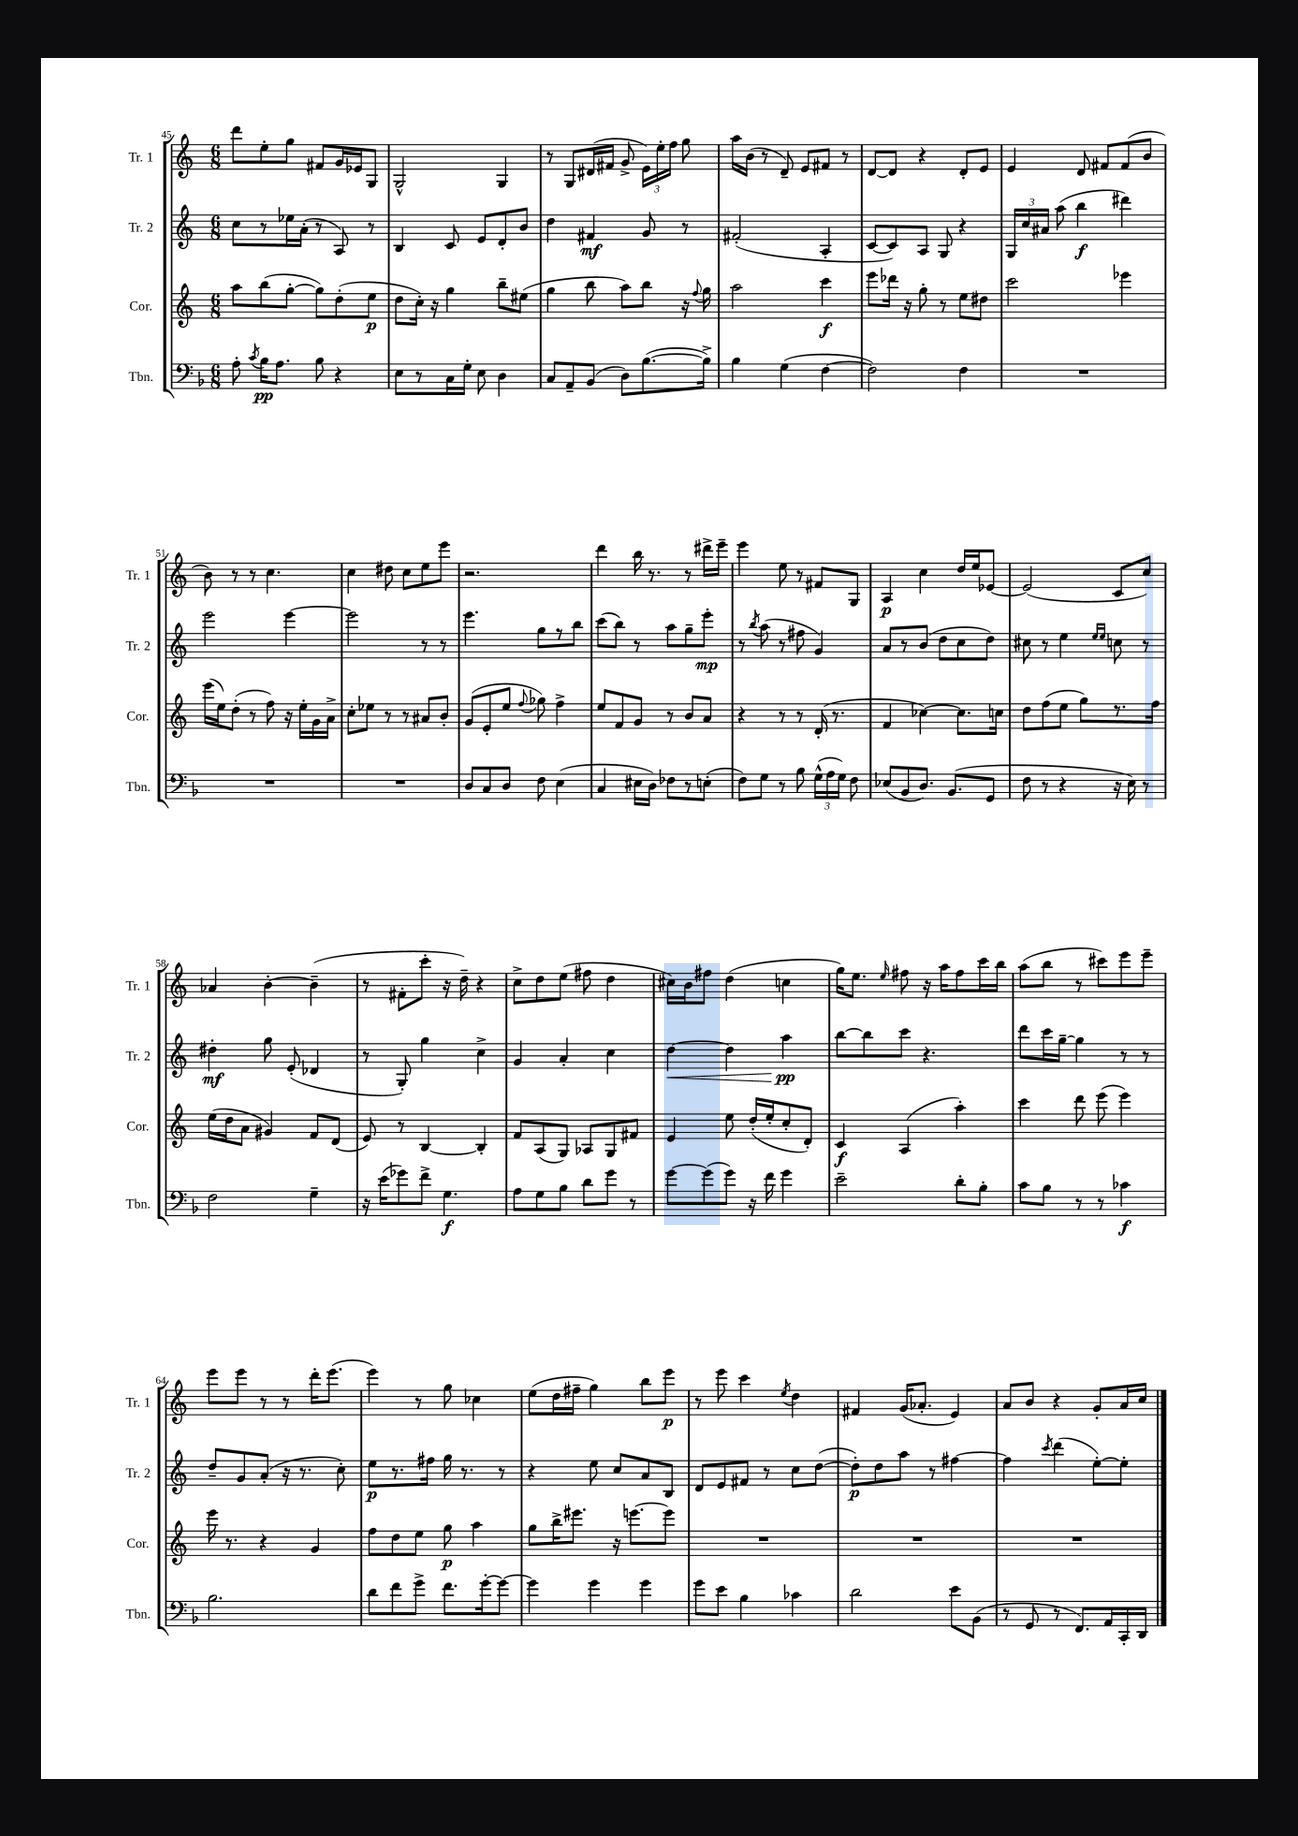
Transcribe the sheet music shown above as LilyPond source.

<<
\new StaffGroup <<
\new Staff = "s0" \with { instrumentName = "Tr. 1" shortInstrumentName = "Tr. 1" } {
    \clef treble \key c \major \numericTimeSignature \time 6/8
    \autoBeamOff d'''8[ e''8-. g''8] fis'8[ g'16 ees'16 g8] |
    g2-^ g4 |
    r8 g8[ dis'16( fis'16] g'8-> \tuplet 3/2 { e'16[) e''16-. f''16] } g''8 |
    a''16[ b'16]( r8 d'8--) e'8[ fis'8] r8 |
    d'8[~ d'8] r4 d'8[-. e'8] |
    e'4 d'8 fis'8[ fis'8( b'8] |
    b'8) r8 r8 c''4. |
    c''4 dis''8 c''8[ e''8 e'''8] |
    r2. |
    d'''4 b''16 r8. r8 dis'''16[-> e'''16]-- |
    e'''4 e''8 r8 fis'8[ g8] |
    a4\p c''4 d''16[ e''16 ees'8]~ |
    ees'2( c'8[ c''8]) |
    aes'4 b'4~-. b'4--( |
    r8 fis'8[-. c'''8]-. r16 d''16--) r4 |
    c''8[-> d''8 e''8]( fis''8 d''4 |
    cis''16[) b'16 fis''8] d''4( c''4 |
    g''16[) e''8.] \grace { e''16 } fis''8 r16 a''16[ fis''8 c'''16 b''16] |
    a''8[( b''8] r8 cis'''8[) e'''8 e'''8]-- |
    e'''8[ e'''8] r8 r8 d'''16[-. e'''8.]( |
    e'''4) r8 g''8 ces''4 |
    e''8[( d''16 fis''16]-- g''4) b''8[ e'''8]\p |
    r8 e'''8 c'''4 \acciaccatura { e''8 } d''4 |
    fis'4 g'16[( aes'8.]-. e'4) |
    a'8[ b'8] r4 g'8[-. a'16 c''16] \bar "|." |
}
\new Staff = "s1" \with { instrumentName = "Tr. 2" shortInstrumentName = "Tr. 2" } {
    \clef treble \key c \major \numericTimeSignature \time 6/8
    \autoBeamOff c''8[ r8 ees''16 a'16]-.( r8 a8) r8 |
    b4 c'8 e'8[ d'8-. b'8] |
    d''4 fis'4\mf g'8 r8 |
    fis'2-.( a4-. |
    c'8[~ c'8) a8] g8 r4 |
    \tuplet 3/2 { g16[ c''16 ais'16] } a''8( b''4\f dis'''4) |
    e'''2 e'''4~ |
    e'''2 r8 r8 |
    e'''4. g''8[ r8 b''8] |
    c'''8[( b''8]) r8 a''8[ g''8-- e'''8]-.\mp |
    r8 \acciaccatura { b''8 } a''8( r8 fis''8 g'4) |
    a'8[ r8 b'8]( d''8[ c''8 d''8]) |
    cis''8 r8 e''4 \grace { e''16[ e''16] } c''8 r8 |
    dis''4-.\mf g''8 e'8-.( des'4 |
    r8 g8-.) g''4 c''4-> |
    g'4 a'4-. c''4 |
    d''4~\< d''4 a''4\pp\! |
    b''8[~ b''8 c'''8] r4. |
    d'''8[ c'''16 g''16]~-- g''4 r8 r8 |
    d''8[-- g'8 a'8]-.( r16 r8. c''8-.) |
    e''8[\p r8. fis''16] g''16 r8. r8 |
    r4 e''8 c''8[ a'8 b8] |
    d'8[ e'8 fis'8] r8 c''8[ d''8]~( |
    d''8[-.\p) d''8 a''8] r8 fis''4~ |
    fis''4 \acciaccatura { c'''8 } d'''4( e''8[~-.) e''8]-. \bar "|." |
}
\new Staff = "s2" \with { instrumentName = "Cor." shortInstrumentName = "Cor." } {
    \clef treble \key c \major \numericTimeSignature \time 6/8
    \autoBeamOff a''8[ b''8( g''8]~-. g''8[) d''8-.( e''8]\p |
    d''8[ c''16]-.) r16 g''4 b''8[-- eis''8]( |
    g''4 b''8 a''8[) b''8] r16 \appoggiatura { f''8 } g''16 |
    a''2 c'''4\f |
    e'''8[ des'''16] r16 g''8-. r8 e''8[ dis''8] |
    c'''2 ees'''4 |
    e'''16[( e''16) d''8]-.( r8 f''8) r16 e''16[-. g'16 a'16]-> |
    c''8[-. ees''8] r8 r8 ais'8[ b'8]-. |
    g'8[( e'8-. e''8] \appoggiatura { f''8 } ges''8) f''4-> |
    e''8[ f'8 g'8] r8 b'8[ a'8] |
    r4 r8 r8 d'16-.( r8. |
    f'4 ces''4~) ces''8.[ c''16] |
    d''8[ f''8( e''8] g''8[) r8. f''16] |
    e''16[( d''16 a'8] gis'4) f'8[ d'8]( |
    e'8) r8 b4~ b4-. |
    f'8[ a8( g8]) aes8[ g8 fis'8] |
    e'4 e''8 d''16[-.( e''16-. c''8-. d'8]-.) |
    c'4\f a4( a''4-.) |
    c'''4 d'''8 e'''8( e'''4) |
    e'''16 r8. r4 g'4 |
    f''8[ d''8 e''8] g''8\p a''4 |
    g''8[ b''16-> eis'''8.] r16 e'''8.[~ e'''8] |
    R2. |
    R2. |
    R2. \bar "|." |
}
\new Staff = "s3" \with { instrumentName = "Tbn." shortInstrumentName = "Tbn." } {
    \clef bass \key f \major \numericTimeSignature \time 6/8
    \autoBeamOff a8-. \acciaccatura { c'8 } bes16[\pp a8.] bes8 r4 |
    e8[ r8 c16 g16]-. e8 d4 |
    c8[ a,8-- bes,8]( d8[) bes8.~( bes16]->) |
    bes4 g4( f4~ |
    f2) f4 |
    R2. |
    R2. |
    R2. |
    d8[ c8 d8] f8 e4( |
    c4 eis16[ d16]) fes8[ r8 e8]-.( |
    f8[) g8] r8 bes8 \tuplet 3/2 { g16[-^( a16 g16]) } f8 |
    ees8[( bes,8 d8.]) bes,8.[( g,8] |
    f8 r8 r4 r16 e16) r8 |
    f2 g4-- |
    r16 e'16[( ges'8) f'8]-> g4.\f |
    a8[ g8 bes8] d'8[ g'8] r8 |
    g'8[~ g'8( g'8]) r16 f'16 g'4 |
    e'2-- d'8[-. bes8]-. |
    c'8[ bes8] r8 r8 ces'4\f |
    bes2. |
    d'8[ f'8 g'8]-> f'8.[ g'16~-. g'8]~ |
    g'4 g'4 g'4 |
    g'8[ e'8] bes4 ces'4 |
    d'2 e'8[ bes,8]( |
    r8 g,8 r8 f,8.[) a,16 c,16-. d,16] \bar "|." |
}
>>
>>
\layout { \context { \Score currentBarNumber = #45 } }
